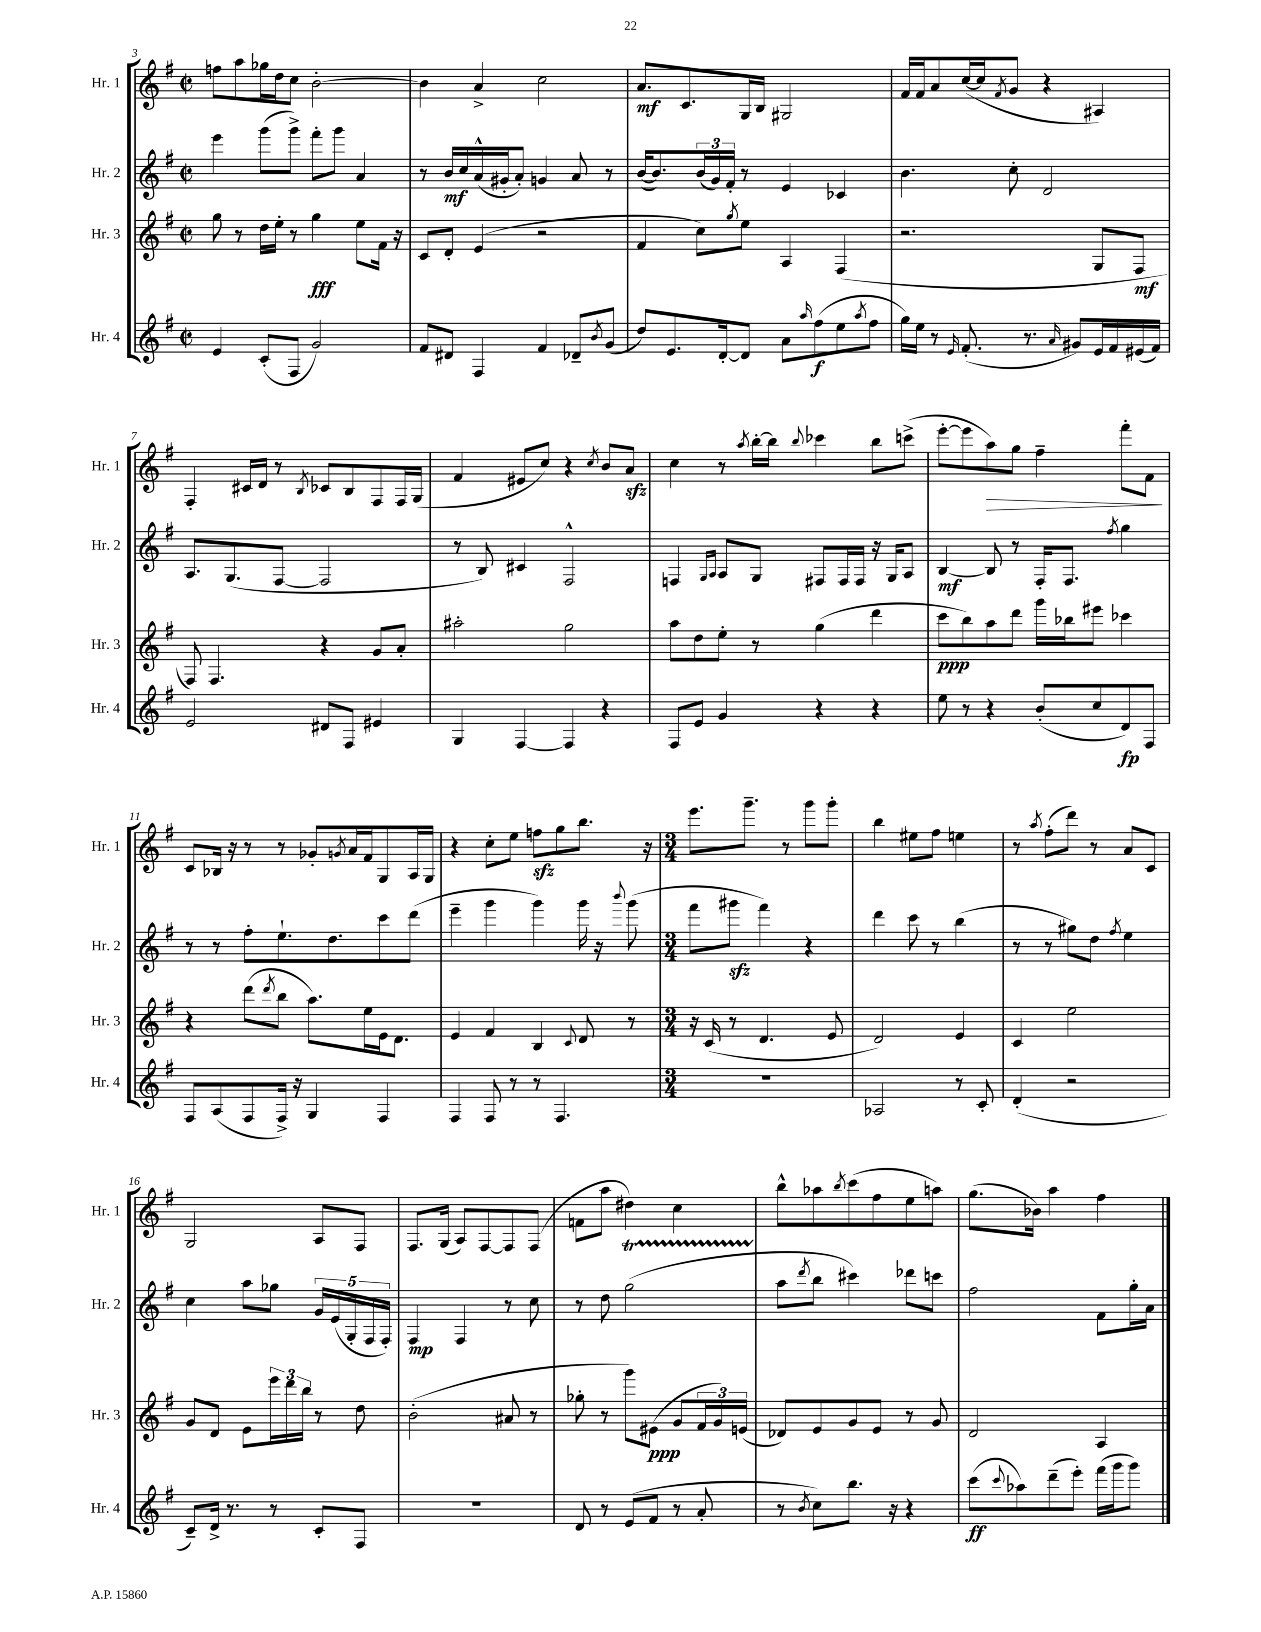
<<
\new StaffGroup <<
\new Staff = "s0" \with { instrumentName = "Hr. 1" shortInstrumentName = "Hr. 1" } {
    \clef treble \key g \major \defaultTimeSignature \time 2/2
    f''8 a''8 ges''16 d''16 c''8 b'2~-. |
    b'4 a'4-> c''2 |
    a'8.\mf c'8. g16 b16 gis2 |
    fis'16 fis'16 a'8 c''16~( c''16 \acciaccatura { fis'8 } g'8 r4 ais4) |
    fis4-. cis'16 d'16 r8 \acciaccatura { b8 } ces'8 b8 fis8 fis16 g16( |
    fis'4 eis'8 c''8) r4 \acciaccatura { c''8 } b'8 a'8\sfz |
    c''4 r8 \acciaccatura { a''8 } b''16~-. b''16 \appoggiatura { b''8 } ces'''4 b''8 c'''8->( |
    e'''8~-. e'''8 a''8\>) g''8 fis''4-- fis'''8-. fis'8\! |
    c'8 bes16 r16 r8 r8 ges'8-. \acciaccatura { g'8 } a'16 fis'16 g8 a16 g16 |
    r4 c''8-. e''8 f''8\sfz g''8 b''8. r16 |
    \numericTimeSignature \time 3/4 e'''8. g'''8.-- r8 g'''8 g'''8-. |
    b''4 eis''8 fis''8 e''4 |
    r8 \acciaccatura { a''8 } fis''8-.( d'''8) r8 a'8 c'8 |
    g2 a8 fis8 |
    fis8. g16( a8) fis8~ fis8 fis8( |
    f'8 a''8 dis''4) c''4 |
    b''8-^ aes''8 \acciaccatura { b''8 } c'''8( fis''8 e''8 a''8) |
    g''8.( bes'16) a''4 fis''4 \bar "|." |
}
\new Staff = "s1" \with { instrumentName = "Hr. 2" shortInstrumentName = "Hr. 2" } {
    \clef treble \key g \major \defaultTimeSignature \time 2/2
    e'''4 g'''8( g'''8->) fis'''8-. g'''8 a'4 |
    r8 b'16\mf c''16 a'16-^( gis'16-. a'8-.) g'4 a'8 r8 |
    b'16~( b'8.) \tuplet 3/2 { b'16( g'16) fis'16-. } r8 e'4 ces'4 |
    b'4. c''8-. d'2 |
    a8. g8.( fis8~ fis2 |
    r8 b8) cis'4 fis2-^ |
    f4 \grace { g16 a16 } a8 g8 fis8 fis16 fis16 r16 g16 a8 |
    b4~\mf b8 r8 fis16-. fis8. \acciaccatura { fis''8 } g''4 |
    r8 r8 fis''8-. e''8.-! d''8. c'''8 d'''8( |
    e'''4-- g'''4 g'''4) g'''16 r16 \appoggiatura { b'''8 } g'''8( |
    \numericTimeSignature \time 3/4 fis'''8 gis'''8\sfz fis'''4) r4 |
    d'''4 c'''8 r8 b''4( |
    r8 r8 gis''8) d''8 \acciaccatura { fis''8 } e''4 |
    c''4 a''8 ges''8 \tuplet 5/4 { g'16 e'16( g16-. fis16 fis16-.) } |
    fis4\mp fis4 r8 c''8 |
    r8 d''8 g''2\startTrillSpan( |
    a''8\stopTrillSpan \acciaccatura { d'''8 } b''8 cis'''4) des'''8 c'''8 |
    fis''2 fis'8 g''16-. a'16 \bar "|." |
}
\new Staff = "s2" \with { instrumentName = "Hr. 3" shortInstrumentName = "Hr. 3" } {
    \clef treble \key g \major \defaultTimeSignature \time 2/2
    g''8 r8 d''16 e''16-. r8 g''4\fff e''8 fis'16 r16 |
    c'8 d'8-. e'4( r2 |
    fis'4 c''8) \acciaccatura { g''8 } e''8 a4 fis4( |
    r2. g8 fis8\mf |
    fis8) fis4. r4 g'8 a'8-. |
    ais''2-. g''2 |
    a''8 d''8 e''8-. r8 g''4( d'''4 |
    c'''8\ppp b''8) a''8 d'''8 g'''16 bes''16 eis'''8 ces'''4 |
    r4 d'''8( \acciaccatura { d'''8 } b''8 a''8.) e''16 e'16 d'8. |
    e'4 fis'4 b4 \appoggiatura { c'8 } d'8 r8 |
    \numericTimeSignature \time 3/4 r16 c'16( r8 d'4. e'8 |
    d'2) e'4 |
    c'4 e''2 |
    g'8 d'8 e'8 \tuplet 3/2 { e'''16 d'''16 b''16 } r8 d''8 |
    b'2-.( ais'8 r8 |
    ges''8-. r8 g'''8) eis'8\ppp( g'8 \tuplet 3/2 { fis'16 g'16) e'16( } |
    des'8) e'8 g'8 e'8 r8 g'8 |
    d'2 a4 \bar "|." |
}
\new Staff = "s3" \with { instrumentName = "Hr. 4" shortInstrumentName = "Hr. 4" } {
    \clef treble \key g \major \defaultTimeSignature \time 2/2
    e'4 c'8-.( fis8 g'2) |
    fis'8 dis'8 fis4 fis'4 des'8-- \acciaccatura { b'8 } g'8( |
    d''8) e'8. d'16~-. d'8 a'8 \grace { a''16 } fis''8\f( e''8 \acciaccatura { a''8 } fis''8 |
    g''16) e''16 r8 \grace { e'16 } fis'8.-.( r8. \grace { a'16 } gis'8) e'16 fis'16 eis'16( fis'16) |
    e'2 dis'8 fis8 eis'4 |
    g4 fis4~ fis4 r4 |
    fis8 e'8 g'4 r4 r4 |
    e''8 r8 r4 b'8-.( c''8 d'8\fp) fis8 |
    fis8 a8( fis8 fis16->) r16 g4 fis4 |
    fis4 fis8 r8 r8 fis4. |
    \numericTimeSignature \time 3/4 R2. |
    aes2 r8 c'8-. |
    d'4-.( r2 |
    c'8--) d'16-> r8. r8 c'8-. fis8 |
    R2. |
    d'8 r8 e'8( fis'8 r8 a'8-. |
    r8 \acciaccatura { b'8 } c''8) b''8. r16 r4 |
    c'''8\ff( \appoggiatura { c'''8 } aes''8) d'''8--( e'''8-.) fis'''16( g'''16 g'''8) \bar "|." |
}
>>
>>
\layout { \context { \Score currentBarNumber = #3 } }
